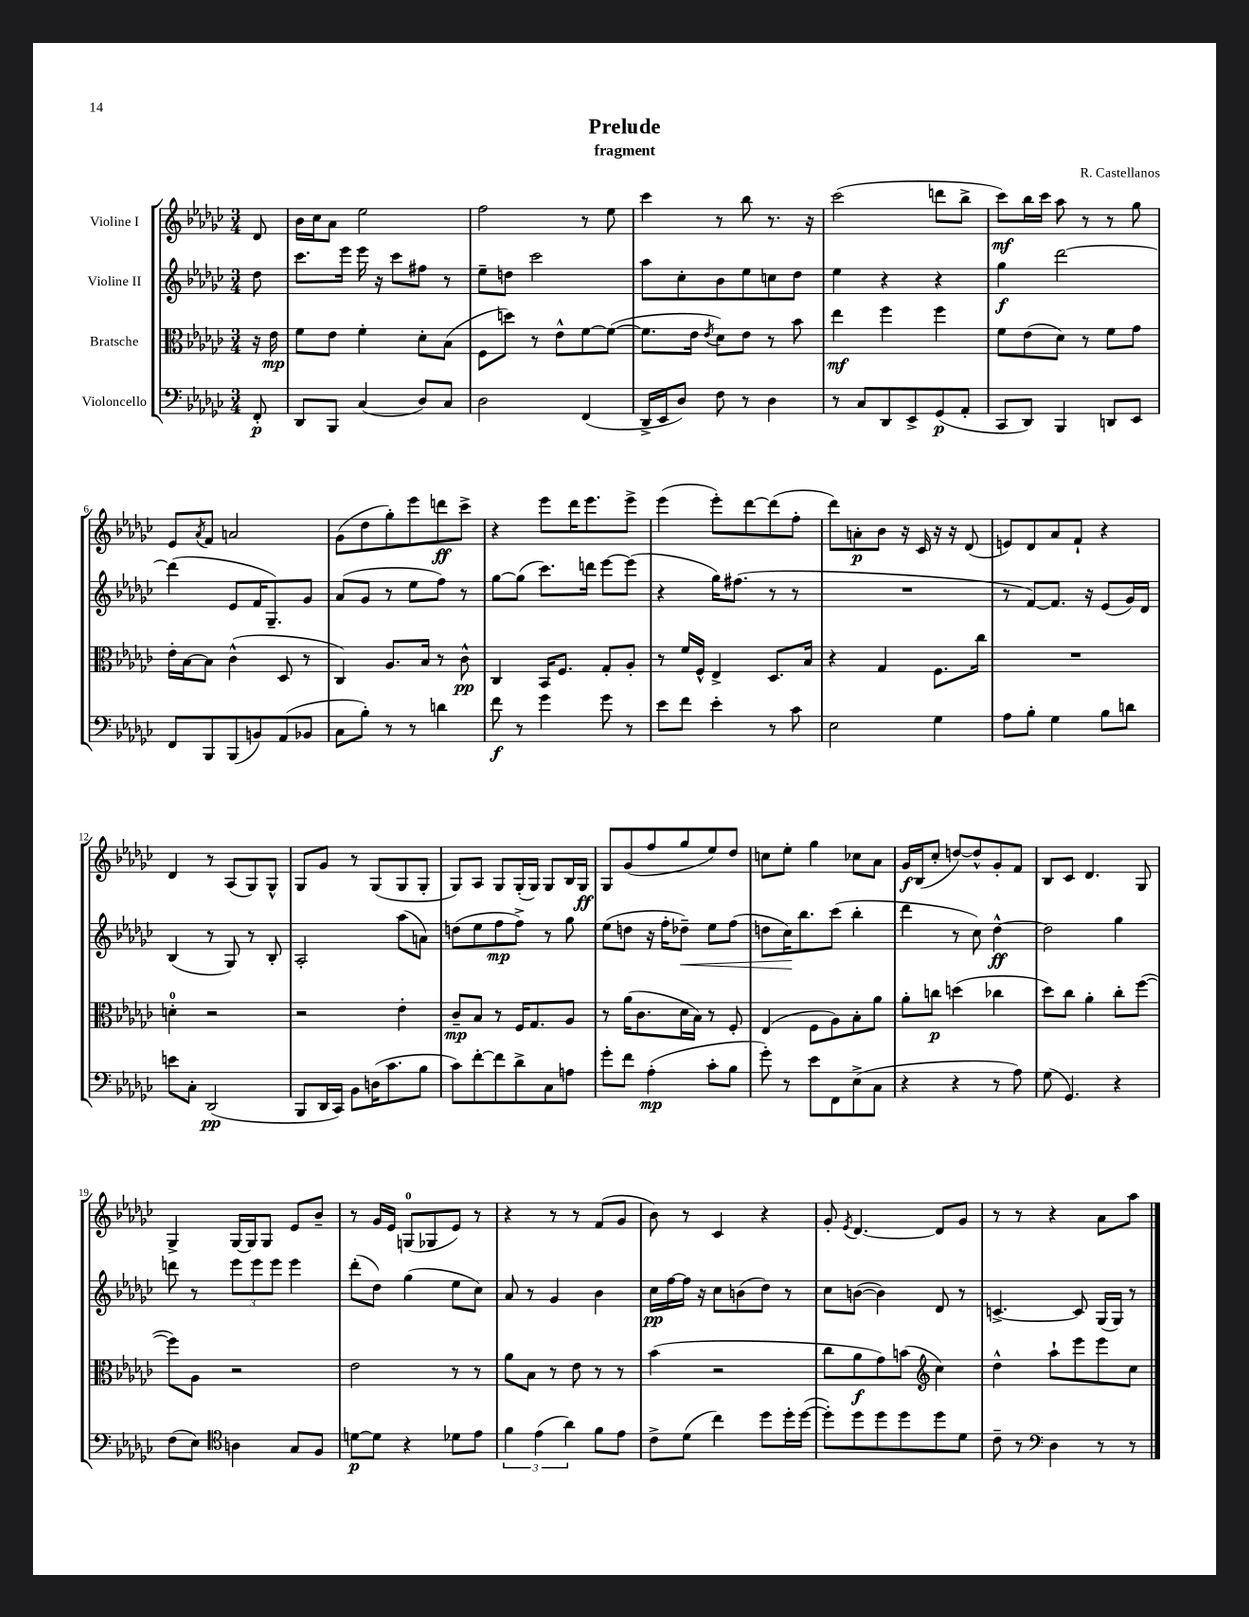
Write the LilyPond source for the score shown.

\header { title = "Prelude" composer = "R. Castellanos" subtitle = "fragment" }
<<
\new StaffGroup <<
\new Staff = "s0" \with { instrumentName = "Violine I" } {
    \clef treble \key ges \major \numericTimeSignature \time 3/4 \partial 8
    des'8 |
    bes'16 ces''16 aes'8 ees''2 |
    f''2 r8 ees''8 |
    ces'''4 r8 bes''8 r8. r16 |
    ces'''2( d'''8 bes''8-> |
    ces'''8\mf) bes''16 ces'''16 aes''8 r8 r8 ges''8 |
    ees'8 \acciaccatura { aes'8 } f'8 a'2 |
    ges'8( des''8 ges''8-.) ees'''8 d'''8\ff ces'''8-> |
    r4 ees'''8 des'''16 ees'''8. ees'''8-> |
    ees'''4( ees'''8-.) des'''8~ des'''8( f''8-. |
    des'''8) a'8-.\p bes'8 r16 ces'16 r16 r16 des'8( |
    e'8) des'8 aes'8 f'8-! r4 |
    des'4 r8 aes8( ges8) ges8-^ |
    ges8 ges'8 r8 ges8( ges8 ges8-. |
    ges8) aes8 ges8 ges16-.( ges16) ges8 bes16 ges16\ff |
    ges8 ges'8( f''8 ges''8 ees''8) des''8 |
    c''8 ees''8-. ges''4 ces''8 aes'8 |
    ges'16\f bes16( ces''8-. d''8~) d''8-^ ges'8-. f'8 |
    bes8 ces'8 des'4. ges8 |
    ges4-> ges16~ ges16 ges8 ees'8 bes'8-- |
    r8 ges'16 ees'16 g8-0( ges8 ees'8) r8 |
    r4 r8 r8 f'8( ges'8 |
    bes'8) r8 ces'4 r4 |
    ges'8-. \acciaccatura { ees'8 } des'4.~ des'8 ges'8 |
    r8 r8 r4 aes'8 aes''8 \bar "|." |
}
\new Staff = "s1" \with { instrumentName = "Violine II" } {
    \clef treble \key ges \major \numericTimeSignature \time 3/4 \partial 8
    des''8 |
    ces'''8. ees'''16 ees'''16 r16 ces'''8 fis''8 r8 |
    ees''8-- d''8 ces'''2 |
    aes''8 ces''8-. bes'8 ees''8 c''8 des''8 |
    ees''4 r4 r4 |
    ges''4\f des'''2~ |
    des'''4( ees'8 f'16 ges8.--) ges'8 |
    aes'8( ges'8 r8 ees''8 f''8) r8 |
    ges''8~ ges''8( ces'''8.) d'''16 ees'''8~ ees'''8( |
    r4 ges''16) fis''8.( r8 r8 |
    R2. |
    r8 f'8~) f'8. r16 ees'8( ges'16) des'16 |
    bes4( r8 ges8) r8 bes8-. |
    aes2-. aes''8( a'8) |
    d''8( ees''8 f''8\mp f''8->) r8 ges''8 |
    ees''8( d''8 r16 f''16-. des''8--\<) ees''8 f''8( |
    d''8 ces''16\!) bes''8. ces'''8( bes''4-. |
    des'''4 r8 ces''8) des''4~-^\ff |
    des''2 ges''4 |
    d'''8 r8 \tuplet 3/2 { ees'''8 ees'''8 ees'''8 } ees'''4 |
    des'''8-.( des''8) ges''4( ees''8 ces''8) |
    aes'8 r8 ges'4 bes'4 |
    ces''16\pp f''16~ f''16 r16 ces''8 b'8( des''8) r8 |
    ces''8 b'8~( b'4) des'8 r8 |
    c'4.~-> c'8 ges16( ges16) r8 \bar "|." |
}
\new Staff = "s2" \with { instrumentName = "Bratsche" } {
    \clef alto \key ges \major \numericTimeSignature \time 3/4 \partial 8
    r16 ees'16\mp |
    f'8 ees'8 f'4-. des'8-. bes8( |
    f8 d''8) r8 ees'8-^ f'8~ f'8~( |
    f'8. ees'16 \acciaccatura { ees'8 } des'8) ees'8 r8 bes'8 |
    ees''4\mf f''4 f''4 |
    f'8 ees'8( des'8) r8 f'8 ges'8 |
    ees'16-. bes16~ bes8 ces'4-^( des8 r8 |
    ces4) aes8. bes16 r8 ces'8-^\pp |
    ces4 bes,16 f8. ges8-. aes8-. |
    r8 f'16 f16-^ ees4-> des8. bes16 |
    r4 ges4 f8. ces''16 |
    R2. |
    d'4-0-. r2 |
    r2 ees'4-. |
    ces'8--\mp bes8 r8 f16 ges8. aes8 |
    r8 aes'16( ces'8. des'16 bes16) r8 f8-. |
    ees4( f8 aes8) bes8-. aes'8 |
    aes'8-. c''8\p d''4( ces''4 |
    des''8) ces''8 aes'4-. ces''8-. f''8~( |
    f''8) aes8 r2 |
    ees'2 r8 r8 |
    aes'8 bes8 r8 ees'8 r8 r8 |
    bes'4( r2 |
    ces''8 aes'8\f ges'8) b'8( \clef treble ces''4) |
    des''4-^ aes''8-! ees'''8 ees'''8 ces''8 \bar "|." |
}
\new Staff = "s3" \with { instrumentName = "Violoncello" } {
    \clef bass \key ges \major \numericTimeSignature \time 3/4 \partial 8
    f,8-.\p |
    des,8 bes,,8 ces4( des8) ces8 |
    des2 f,4( |
    des,16-> ees,16 des8) f8 r8 des4 |
    r8 ces8 des,8 ees,8-> ges,8\p( aes,8-. |
    ces,8 des,8) bes,,4 d,8 ees,8 |
    f,8 bes,,8 bes,,8( b,8) aes,8( bes,8 |
    ces8 bes8-.) r8 r8 d'4 |
    f'8\f r8 ges'4 ges'8 r8 |
    ees'8 f'8 ees'4-. r8 ces'8 |
    ees2 ges4 |
    aes8 bes8-. ges4 bes8 d'8 |
    e'8 ces8-. des,2\pp( |
    bes,,8 des,16 ces,16) bes,8 d16( ces'8. bes8 |
    ces'8) f'8~-. f'8 des'8-> ces8 a8 |
    ges'8-. f'8 aes4-.\mp( ces'8-. bes8 |
    ges'8-.) r8 ees'8 f,8 ees8->( ces8 |
    r4 r4 r8 aes8) |
    ges8( ges,4.) r4 |
    f8( ees8) \clef tenor a4 ges8 f8 |
    d'8~\p d'8 r4 des'8 ees'8 |
    \tuplet 3/2 { f'4 ees'4( aes'4) } f'8 ees'8 |
    ces'8-> des'8( ces''4) des''8 des''16-. des''16~( |
    des''8-.) des''8 des''8 des''8 des''8 des'8 |
    ces'8-- r8 \clef bass des4 r8 r8 \bar "|." |
}
>>
>>
